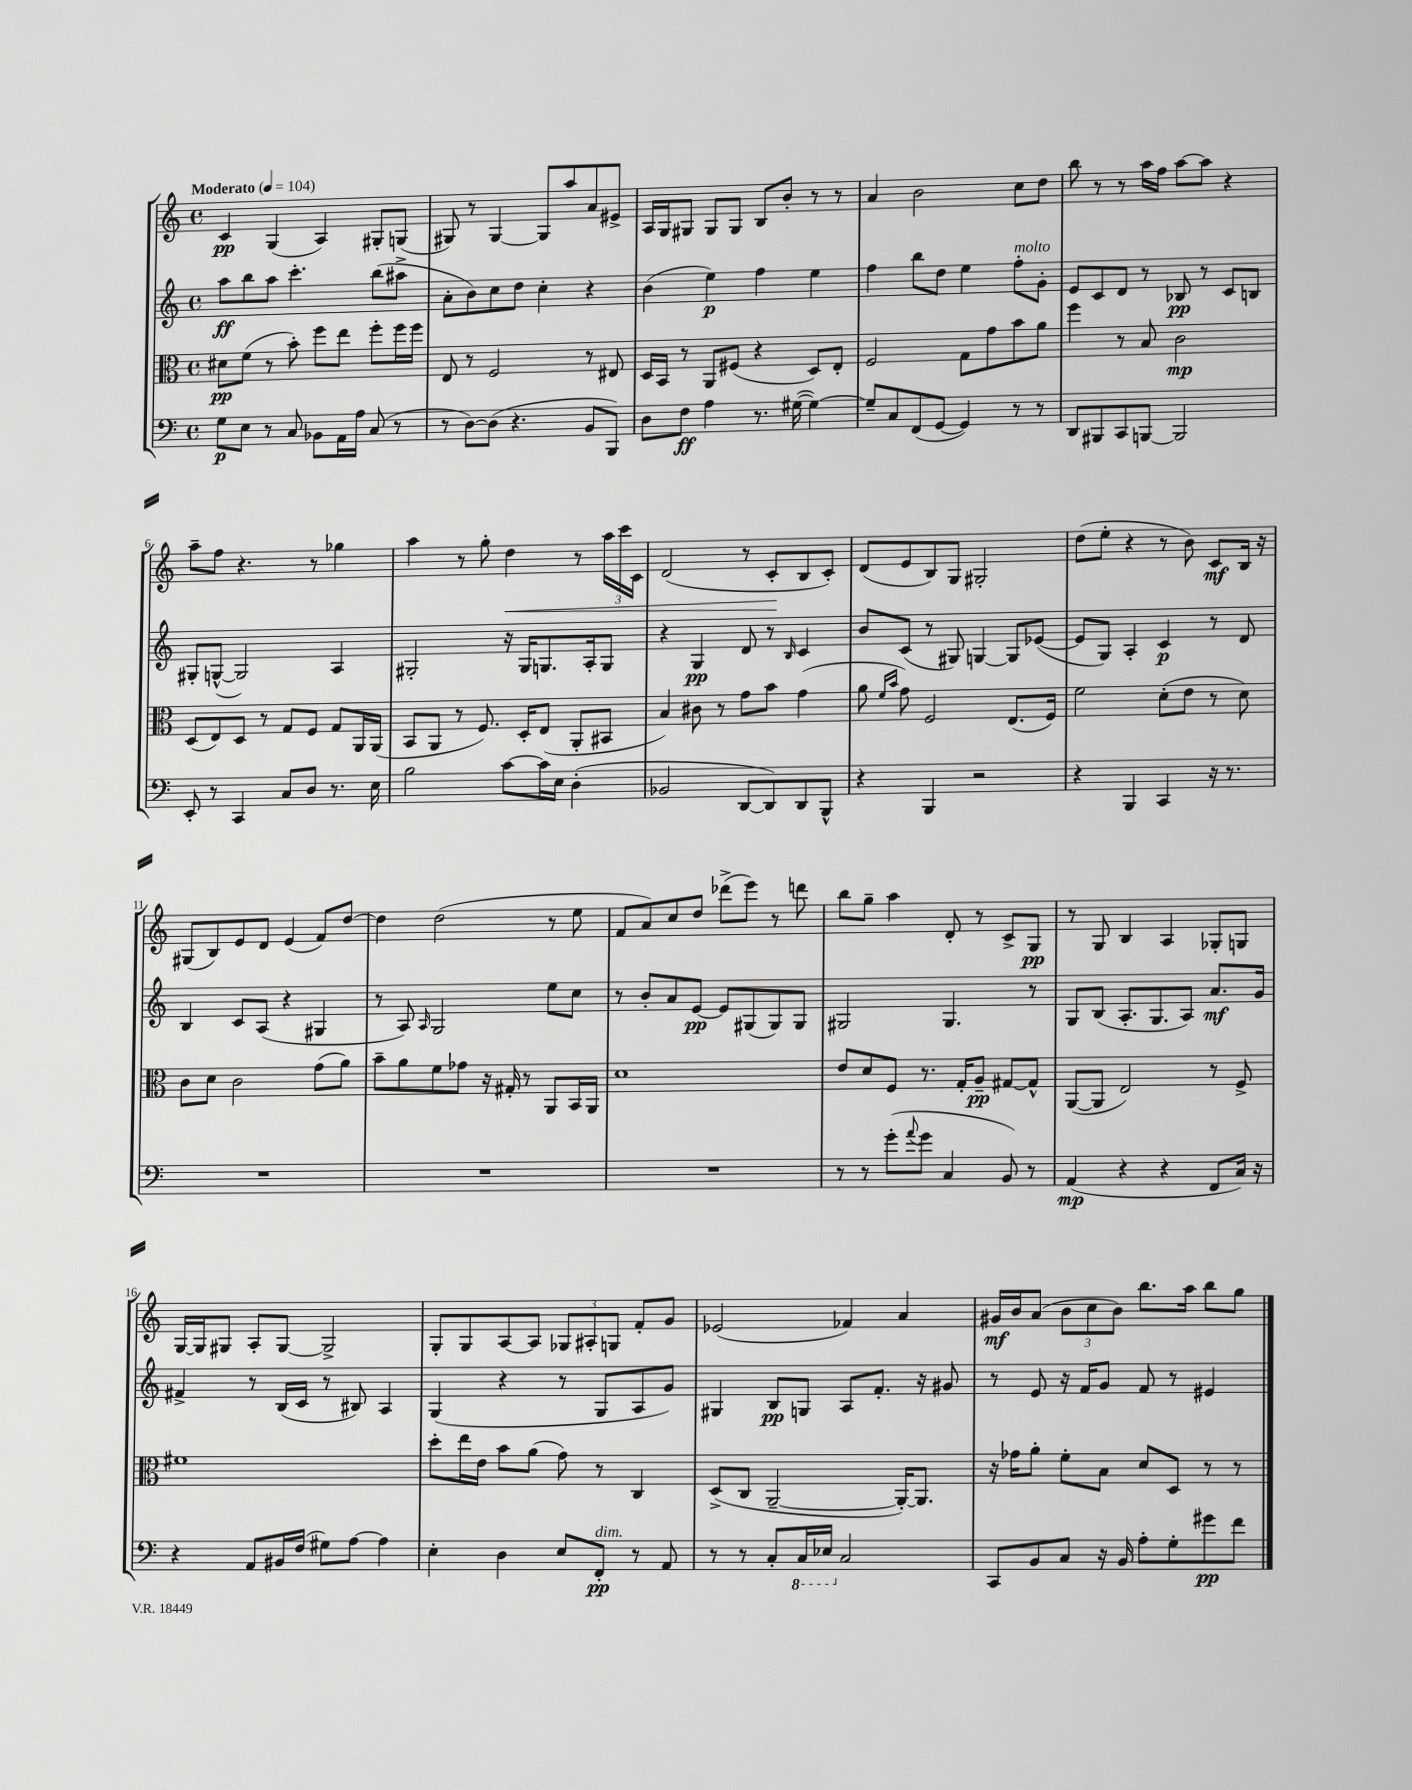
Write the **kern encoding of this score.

**kern	**dynam	**kern	**dynam	**kern	**dynam	**kern	**dynam
*part4	*part4	*part3	*part3	*part2	*part2	*part1	*part1
*staff4	*staff4	*staff3	*staff3	*staff2	*staff2	*staff1	*staff1
*clefF4	*	*clefC3	*	*clefG2	*	*clefG2	*
*k[]	*	*k[]	*	*k[]	*	*k[]	*
*M4/4	*	*M4/4	*	*M4/4	*	*M4/4	*
*met(c)	*	*met(c)	*	*met(c)	*	*met(c)	*
*MM104	*	*MM104	*	*MM104	*	*MM104	*
=1	=1	=1	=1	=1	=1	=1	=1
!	!	!	!	!	!	!LO:TX:a:B:t=Moderato	!
8G\L	p	8d#X\L	pp	8aa\L	ff	4c/	pp
8E\J	.	(8f\J	.	8bb\	.	.	.
8r	.	8r	.	8aa\J	.	(4G/	.
8C/	.	8b'\)	.	4.ccc'\	.	.	.
8BB-X\L	.	8ff\L	.	.	.	4A/)	.
16AA\L	.	8ee\J	.	.	.	.	.
16A\JJ	.	.	.	.	.	.	.
(8C/	.	8ff'\L	.	(8bb\L	.	8G#X'/L	.
8r	.	16ff\L	.	8aa#X^\J	.	(8Gn/J	.
.	.	16ff\JJ	.	.	.	.	.
=2	=2	=2	=2	=2	=2	=2	=2
8r	.	8E/	.	8a'\L	.	8G#X/)	.
[8D\L)	.	8r	.	8b\)	.	8r	.
(8D\J]	.	2F/	.	8cc\	.	[4G#/	.
4.r	.	.	.	8dd\J	.	.	.
.	.	.	.	4cc'\	.	8G#/L]	.
.	.	.	.	.	.	8aa/	.
8BB/L	.	8r	.	4r	.	8a/	.
8BBB/J)	.	8E#X/	.	.	.	8e#X^/J	.
=3	=3	=3	=3	=3	=3	=3	=3
8D\L	.	16D/LL	.	(4b\	.	16A/LL	.
.	.	16BB/JJ	.	.	.	16G/J	.
8F\J	ff	8r	.	.	.	8G#X/J	.
4A\	.	8AA/L	.	4ee\)	p	8G#/L	.
.	.	(8F#X/J	.	.	.	8G#/J	.
8.r	.	4r	.	4ff\	.	8B/L	.
.	.	.	.	.	.	8b'/J	.
([16G#X\	.	.	.	.	.	.	.
4G#\_)	.	8D/L)	.	4ee\	.	8r	.
.	.	8E'/J	.	.	.	8r	.
=4	=4	=4	=4	=4	=4	=4	=4
8G#~/L]	.	2F/	.	4ff\	.	4a/	.
8C/	.	.	.	.	.	.	.
(8FF/	.	.	.	8bb\L	.	2b\	.
[8GG/J	.	.	.	8dd\J	.	.	.
4GG/])	.	8G\L	.	4ee\	.	.	.
.	.	8g\	.	.	.	.	.
!	!	!	!	!LO:TX:a:i:t=molto	!	!	!
8r	.	8b\	.	8ff'\L	.	8cc\L	.
8r	.	8a\J	.	8g'\J	.	8dd\J	.
=5	=5	=5	=5	=5	=5	=5	=5
8DD/L	.	4ff\	.	8e/L	.	8bb\	.
8BBB#X/	.	.	.	8c/	.	8r	.
8CC/	.	8r	.	8d/J	.	8r	.
[8BBBn/J	.	8B/	.	8r	.	16aa\LL	.
.	.	.	.	.	.	16ff\JJ	.
2BBB/]	.	2c\	mp	8B-X/	pp	[8aa\L	.
.	.	.	.	8r	.	8aa\J]	.
.	.	.	.	8c/L	.	4r	.
.	.	.	.	8Bn/J	.	.	.
!!LO:LB:g=z
=6	=6	=6	=6	=6	=6	=6	=6
8EE'/	.	(8D/L	.	8G#X'/L	.	8aa~\L	.
8r	.	8E/)	.	([8Gn^^/J	.	8ff\J	.
4CC/	.	8D/J	.	2G/])	.	4.r	.
.	.	8r	.	.	.	.	.
8C/L	.	8G/L	.	.	.	.	.
8D/J	.	8F/J	.	.	.	8r	.
8.r	.	8G/L	.	4A/	.	4gg-X\	.
.	.	16AA/L	.	.	.	.	.
16E\	.	(16AA/JJ	.	.	.	.	.
=7	=7	=7	=7	=7	=7	=7	=7
2B\	.	8BB/L	.	2G#X'/	.	4aa\	.
.	.	8AA/J	.	.	.	.	.
.	.	8r	.	.	.	8r	.
.	.	8.F/)	.	.	.	8gg'\	.
!	!	!	!	!	!	!	!LO:HP:b
[8c\L	.	.	.	16r	.	4dd\	<
.	.	16D'/KL	.	16G#/KL	.	.	.
16c\L]	.	(8E/J	.	8.Gn/	.	.	.
16E\JJ	.	.	.	.	.	.	.
(4D'\	.	8AA'/L	.	.	.	8r	.
.	.	.	.	16A'/k	.	.	.
.	.	8BB#X/J	.	8G/J	.	24aa\LL	.
.	.	.	.	.	.	24ccc\	.
.	.	.	.	.	.	24c\JJ	.
=8	=8	=8	=8	=8	=8	=8	=8
2BB-X/	.	4B/)	.	4r	.	(2d/	.
.	.	8c#X\	.	4G/	pp	.	.
.	.	8r	.	.	.	.	.
[8DD/L	.	8g\L	.	8d/	.	8r	.
8DD/])	.	8b\J	.	8r	.	8c'/L	.
.	.	.	.	16qqB/	.	.	.
8DD/	.	(4g\	.	4c/	.	8B/	[
8BBB^^/J	.	.	.	.	.	8c'/J)	.
=9	=9	=9	=9	=9	=9	=9	=9
4r	.	8a\	.	8b/L	.	(8d/L	.
.	.	16qqf/LL	.	.	.	.	.
.	.	16qqb/JJ	.	.	.	.	.
.	.	8g\)	.	(8c/J	.	8e/	.
4BBB/	.	2F/	.	8r	.	8B/)	.
.	.	.	.	8G#X/)	.	8G/J	.
2r	.	.	.	[4Gn/	.	2G#X'/	.
.	.	(8.E/L	.	8G/L]	.	.	.
.	.	.	.	([8e-X/J	.	.	.
.	.	16F/Jk)	.	.	.	.	.
=10	=10	=10	=10	=10	=10	=10	=10
4r	.	2f\	.	8e-/L]	.	(8dd\L	.
.	.	.	.	8G/J)	.	8ee'\J	.
4BBB/	.	.	.	4A'/	.	4r	.
4CC/	.	(8d'\L	.	4c/	p	8r	.
.	.	8e\J	.	.	.	8b\)	.
16r	.	8r	.	8r	.	8c/L	mf
8.r	.	.	.	.	.	.	.
.	.	8d\)	.	8d/	.	16B/Jk	.
.	.	.	.	.	.	16r	.
!!LO:LB:g=z
=11	=11	=11	=11	=11	=11	=11	=11
1r	.	8c\L	.	4B/	.	(8G#X/L	.
.	.	8d\J	.	.	.	8B/)	.
.	.	2c\	.	8c/L	.	8e/	.
.	.	.	.	(8A/J	.	8d/J	.
.	.	.	.	4r	.	(4e/	.
.	.	(8g\L	.	4G#X/	.	8f/L)	.
.	.	8a\J)	.	.	.	[8dd/J	.
=12	=12	=12	=12	=12	=12	=12	=12
1r	.	8b~\L	.	8r	.	4dd\]	.
.	.	8a\	.	8A/)	.	.	.
.	.	.	.	16qqA/	.	.	.
.	.	8f\	.	2G/	.	(2dd\	.
.	.	8g-X\J	.	.	.	.	.
.	.	16r	.	.	.	.	.
.	.	16G#X'/	.	.	.	.	.
.	.	8r	.	.	.	.	.
.	.	8AA/L	.	8ee\L	.	8r	.
.	.	16BB/L	.	8cc\J	.	8ee\	.
.	.	16AA/JJ	.	.	.	.	.
=13	=13	=13	=13	=13	=13	=13	=13
1r	.	1d	.	8r	.	8f/L	.
.	.	.	.	8b'/L	.	8a/)	.
.	.	.	.	8a/	.	8cc/	.
.	.	.	.	[8e/J	pp	8dd/J	.
.	.	.	.	8e/L]	.	(8ddd-X^\L	.
.	.	.	.	(8G#X/	.	8eee\J)	.
.	.	.	.	8G#/)	.	8r	.
.	.	.	.	8G#/J	.	8dddn\	.
=14	=14	=14	=14	=14	=14	=14	=14
8r	.	8e/L	.	2G#X/	.	8bb\L	.
8r	.	8d/	.	.	.	8gg~\J	.
(8g'\L	.	8F/J	.	.	.	4aa\	.
8qqa/	.	.	.	.	.	.	.
8g\J	.	8.r	.	.	.	.	.
4C/	.	.	.	4.G#/	.	8d'/	.
.	.	16G'/KL	.	.	.	.	.
.	.	8A~/J	pp	.	.	8r	.
8BB/)	.	[8G#X/L	.	.	.	8c^/L	.
8r	.	8G#^^/J]	.	8r	.	8G/J	pp
=15	=15	=15	=15	=15	=15	=15	=15
(4AA/	mp	([8AA/L	.	8G/L	.	8r	.
.	.	8AA/J]	.	(8B/J	.	8G/	.
4r	.	2E/)	.	8.A'/L	.	4B/	.
.	.	.	.	8.G/	.	.	.
4r	.	.	.	.	.	4A/	.
.	.	.	.	8A/J)	.	.	.
8FF/L	.	8r	.	8.a/L	mf	8G-X'/L	.
16C/Jk)	.	8F^/	.	.	.	8Gn/J	.
16r	.	.	.	16g/Jk	.	.	.
!!LO:LB:g=z
=16	=16	=16	=16	=16	=16	=16	=16
4r	.	1f#X	.	4f#X^/	.	[16G/LL	.
.	.	.	.	.	.	16G/J]	.
.	.	.	.	.	.	8G#X/J	.
8AA/L	.	.	.	8r	.	8A'/L	.
16BB#X/L	.	.	.	(16B/LL	.	[8G#/J	.
(16F/JJ	.	.	.	16c/JJ	.	.	.
8G#X\L)	.	.	.	8r	.	2G#^/]	.
[8A\J	.	.	.	8B#X/)	.	.	.
4A\]	.	.	.	4A/	.	.	.
=17	=17	=17	=17	=17	=17	=17	=17
4E'\	.	8dd'\L	.	(4G/	.	8G'/L	.
.	.	16ee\L	.	.	.	8G/	.
.	.	16e\JJ	.	.	.	.	.
4D\	.	8b\L	.	4r	.	[8A/	.
.	.	(8a\J	.	.	.	8A/J]	.
8E/L	.	8g\)	.	8r	.	12G-X/L	.
.	.	.	.	.	.	12A#X'/	.
!LO:TX:a:i:t=dim.	!	!	!	!	!	!	!
8FF'/J	pp	8r	.	8G/L	.	.	.
.	.	.	.	.	.	12Gn/J	.
8r	.	4C/	.	8A/	.	8f'/L	.
8AA/	.	.	.	8g/J)	.	8g/J	.
=18	=18	=18	=18	=18	=18	=18	=18
8r	.	(8D^/L	.	4G#X/	.	(2e-X/	.
8r	.	8C/J	.	.	.	.	.
8C'/L	.	[2AA~/	.	8B/L	pp	.	.
*8ba	*	*	*	*	*	*	*
16CC/L	.	.	.	8Gn/J	.	.	.
16EE-X/JJ	.	.	.	.	.	.	.
*X8ba	*	*	*	*	*	*	*
2C/	.	.	.	8A/L	.	4f-X/)	.
.	.	.	.	8.f'/J	.	.	.
.	.	16AA'/KL_)	.	.	.	4a/	.
.	.	8.AA/J]	.	16r	.	.	.
.	.	.	.	8g#X/	.	.	.
=19	=19	=19	=19	=19	=19	=19	=19
8CC/L	.	16r	.	8r	.	16g#X/LL	mf
.	.	16g-X\KL	.	.	.	16b/J	.
8BB/	.	8a'\J	.	8e/	.	(8a/J	.
8C/J	.	8f'\L	.	16r	.	12b\L	.
.	.	.	.	16f/KL	.	.	.
.	.	.	.	.	.	12cc\	.
16r	.	8B\J	.	8g/J	.	.	.
.	.	.	.	.	.	12b\J)	.
16BB/	.	.	.	.	.	.	.
8A'\L	.	8d/L	.	8f/	.	8.bb\L	.
8G'\	.	8D/J	.	8r	.	.	.
.	.	.	.	.	.	16aa\Jk	.
8g#X\	pp	8r	.	4e#X/	.	8bb\L	.
8f\J	.	8r	.	.	.	8gg\J	.
==	==	==	==	==	==	==	==
*-	*-	*-	*-	*-	*-	*-	*-
